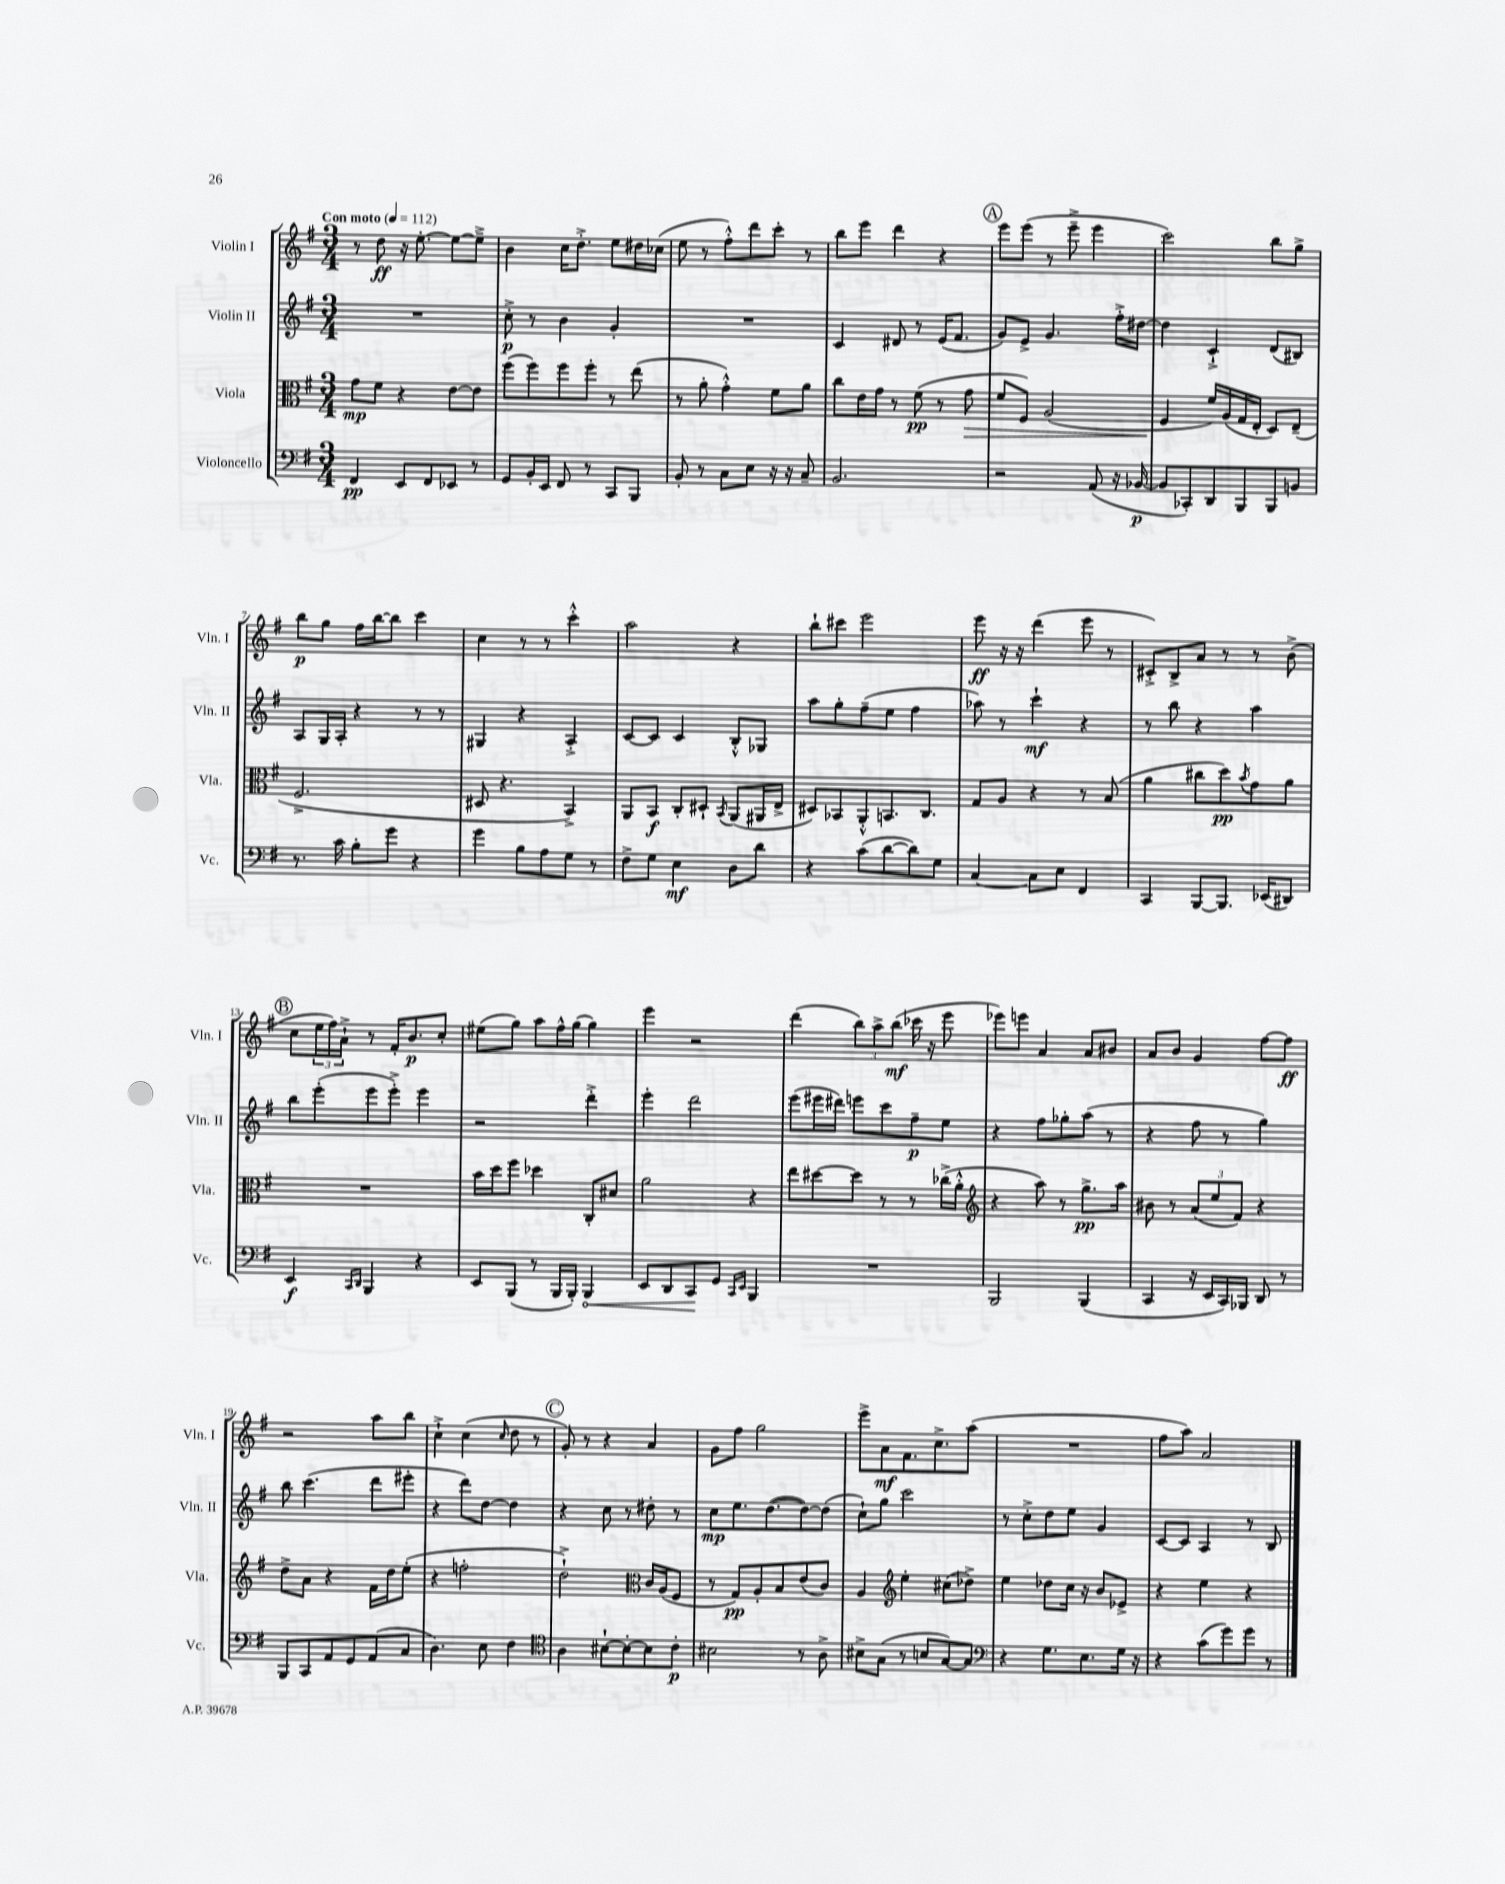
<<
\new StaffGroup <<
\new Staff = "s0" \with { instrumentName = "Violin I" shortInstrumentName = "Vln. I" } {
    \clef treble \key g \major \numericTimeSignature \time 3/4 \tempo "Con moto" 4 = 112
    r8 d''8\ff r16 e''8.~-. e''8~ e''8---> |
    b'4 c''16 d''8.-.-> e''8 dis''16 ces''16( |
    e''8 r8 fis''8-.-^) d'''8 c'''8-. r8 |
    b''8 e'''8 d'''4 r4 |
    \mark \markup { \circle "A" } e'''8 e'''8( r8 e'''8---> e'''4 |
    c'''2) b''8 g''8-> |
    b''8\p g''8 fis''16 b''16~ b''8 c'''4 |
    c''4 r8 r8 c'''4-.-^ |
    a''2 r4 |
    b''8-! cis'''8 e'''2 |
    e'''8\ff r16 r16 d'''4( e'''8 r8 |
    cis'8-.->) b8-> a'8 r8 r8 b'8->( |
    \mark \markup { \circle "B" } c''8 \tuplet 3/2 { e''16 fis''16) a'16-!-> } r8 fis'16-. b'8.\p c''8-. |
    eis''8( g''8) a''8 fis''16-^ g''16( g''4) |
    e'''4 r2 |
    d'''4( \tuplet 3/2 { b''8) a''8-> b''8\mf( } ces'''16 r16 e'''8 |
    ees'''8) e'''8 a'4 a'8 bis'8 |
    a'8 b'8 g'4 fis''8~ fis''8\ff |
    r2 a''8 b''8 |
    c''4-!-> c''4( \grace { c''16 } d''8 r8 |
    \mark \markup { \circle "C" } g'8-.) r8 r4 a'4 |
    g'8 fis''8 g''2 |
    e'''8-> a'8\mf fis'8. c''8.-> a''8( |
    R2. |
    fis''8 a''8) a'2 \bar "|." |
}
\new Staff = "s1" \with { instrumentName = "Violin II" shortInstrumentName = "Vln. II" } {
    \clef treble \key g \major \numericTimeSignature \time 3/4
    R2. |
    c''8-.->\p r8 b'4 g'4-. |
    R2. |
    c'4 dis'8 r8 e'16( fis'8. |
    \mark \markup { \circle "A" } g'8) e'8-> g'4. fis''16-.-> dis''16~ |
    dis''4 c'4-!-> d'8( bis8) |
    a8 g16 a16-. r4 r8 r8 |
    gis4 r4 a4-.-> |
    c'8~ c'8 c'4 b8-.-^ ges8 |
    a''8 g''8-. fis''8--( e''8 fis''4 |
    aes''8) r8 c'''4-!\mf r4 |
    r8 b''8 r4 a''4 |
    \mark \markup { \circle "B" } b''8 e'''8-.( e'''8 e'''8-.->) e'''4 |
    r2 d'''4-.-> |
    e'''4-. d'''2 |
    e'''8( eis'''16 dis'''16) e'''8 c'''8 fis''8--\p e''8 |
    r4 fis''8 ges''8-. a''8( r8 |
    r4 fis''8 r8 g''4) |
    b''8 c'''4.( d'''8 eis'''8-. |
    r4 d'''8) d''8~ d''4 |
    \mark \markup { \circle "C" } r4 c''8 r8 dis''8-. r8 |
    c''8\mp e''8. d''8.~( d''8~) d''8( |
    c''8-!) g''8 c'''2 |
    r8 c''8-.-> d''8 e''8 g'4 |
    c'8~ c'8 a4 r8 b8 \bar "|." |
}
\new Staff = "s2" \with { instrumentName = "Viola" shortInstrumentName = "Vla." } {
    \clef alto \key g \major \numericTimeSignature \time 3/4
    g'8\mp fis'8 r4 e'8~ e'8 |
    fis''8( fis''8) fis''8 fis''8-. r8 e''8( |
    r8 a'8-. g'4-.-^) fis'8 a'8 |
    c''8 e'16 g'16 r8 fis'8\pp( r8 g'8\> |
    \mark \markup { \circle "A" } fis'8 fis8) a2( |
    fis4\! fis'16) a16( g16 e16-. d8) e8--( |
    fis2.-> |
    dis8 r4. b,4->) |
    a,8 b,8\f c8-. dis8-! \acciaccatura { b,8 } a,8( ais,16 e16-> |
    dis8) bes,8 a,8-.-^ b,8. c8. |
    g8 a8 r4 r8 b8( |
    a'4 cis''8 d''8\pp) \acciaccatura { b'8 } g'8 a'8 |
    \mark \markup { \circle "B" } R2. |
    b'16 d''16 fis''8 des''4 c8-. dis'8 |
    a'2 r4 |
    e''8 dis''8~ dis''8 r8 r8 ces''16->( a'16-.-^ |
    \clef treble r4 a''8) r8 g''8.->\pp a''16 |
    bis'8 r8 \tuplet 3/2 { a'8( e''8 fis'8) } r4 |
    d''8-> a'8 r4 fis'16 d''16 e''8-.( |
    r4 f''2-. |
    \mark \markup { \circle "C" } d''2-!->) \clef alto c'16 a16( fis8 |
    r8 g8\pp) a8-. b8 e'8( c'8) |
    a4 \clef treble e''4-. cis''8( des''8->) |
    e''4 des''8 c''16 r16 b'8 ees'8-> |
    r4 e''4 r4 \bar "|." |
}
\new Staff = "s3" \with { instrumentName = "Violoncello" shortInstrumentName = "Vc." } {
    \clef bass \key g \major \numericTimeSignature \time 3/4
    fis,4\pp e,8 fis,8 ees,8 r8 |
    g,8 b,16-. e,16 fis,8 r8 c,8 b,,8 |
    b,8-. r8 c8 e8 r16 r16 c8-- |
    b,2. |
    \mark \markup { \circle "A" } r2 a,8( r16 bes,16~\p |
    bes,8 ces,8-.) d,8 b,,8 b,,8 b,8 |
    r8. c'16 b8-. g'8 r4 |
    g'4 b8 a8 g8 r8 |
    fis8-> g8 e4\mf d8 d'8 |
    r4 c'8( d'8~ d'8) g8 |
    c4~ c8 e8 fis,4 |
    c,4 b,,8~ b,,8. ees,16( dis,8) |
    \mark \markup { \circle "B" } e,4\f \grace { c,16 d,16 } b,,4 r4 |
    e,8 b,,8( r8 b,,16 b,,16-.) \once \override Hairpin.circled-tip = ##t b,,4\< |
    e,8 d,8 c,8\! g,8 \grace { c,16 e,16 } b,,4 |
    R2. |
    b,,2 b,,4( |
    c,4 r16 e,16 c,16) bes,,16 d,8 r8 |
    b,,8 c,8 a,8 g,8 a,8( c8 |
    d4.) e8 fis4 |
    \mark \markup { \circle "C" } \clef tenor a4 bis8~-! bis8~-. bis8 c'8-.\p |
    bis2 r8 a8-> |
    bis8-> g8( r8 b8 g8~) g8 |
    \clef bass r4 g8. e8. g16 r16 |
    r4 c'8( g'8) g'8 r8 \bar "|." |
}
>>
>>
